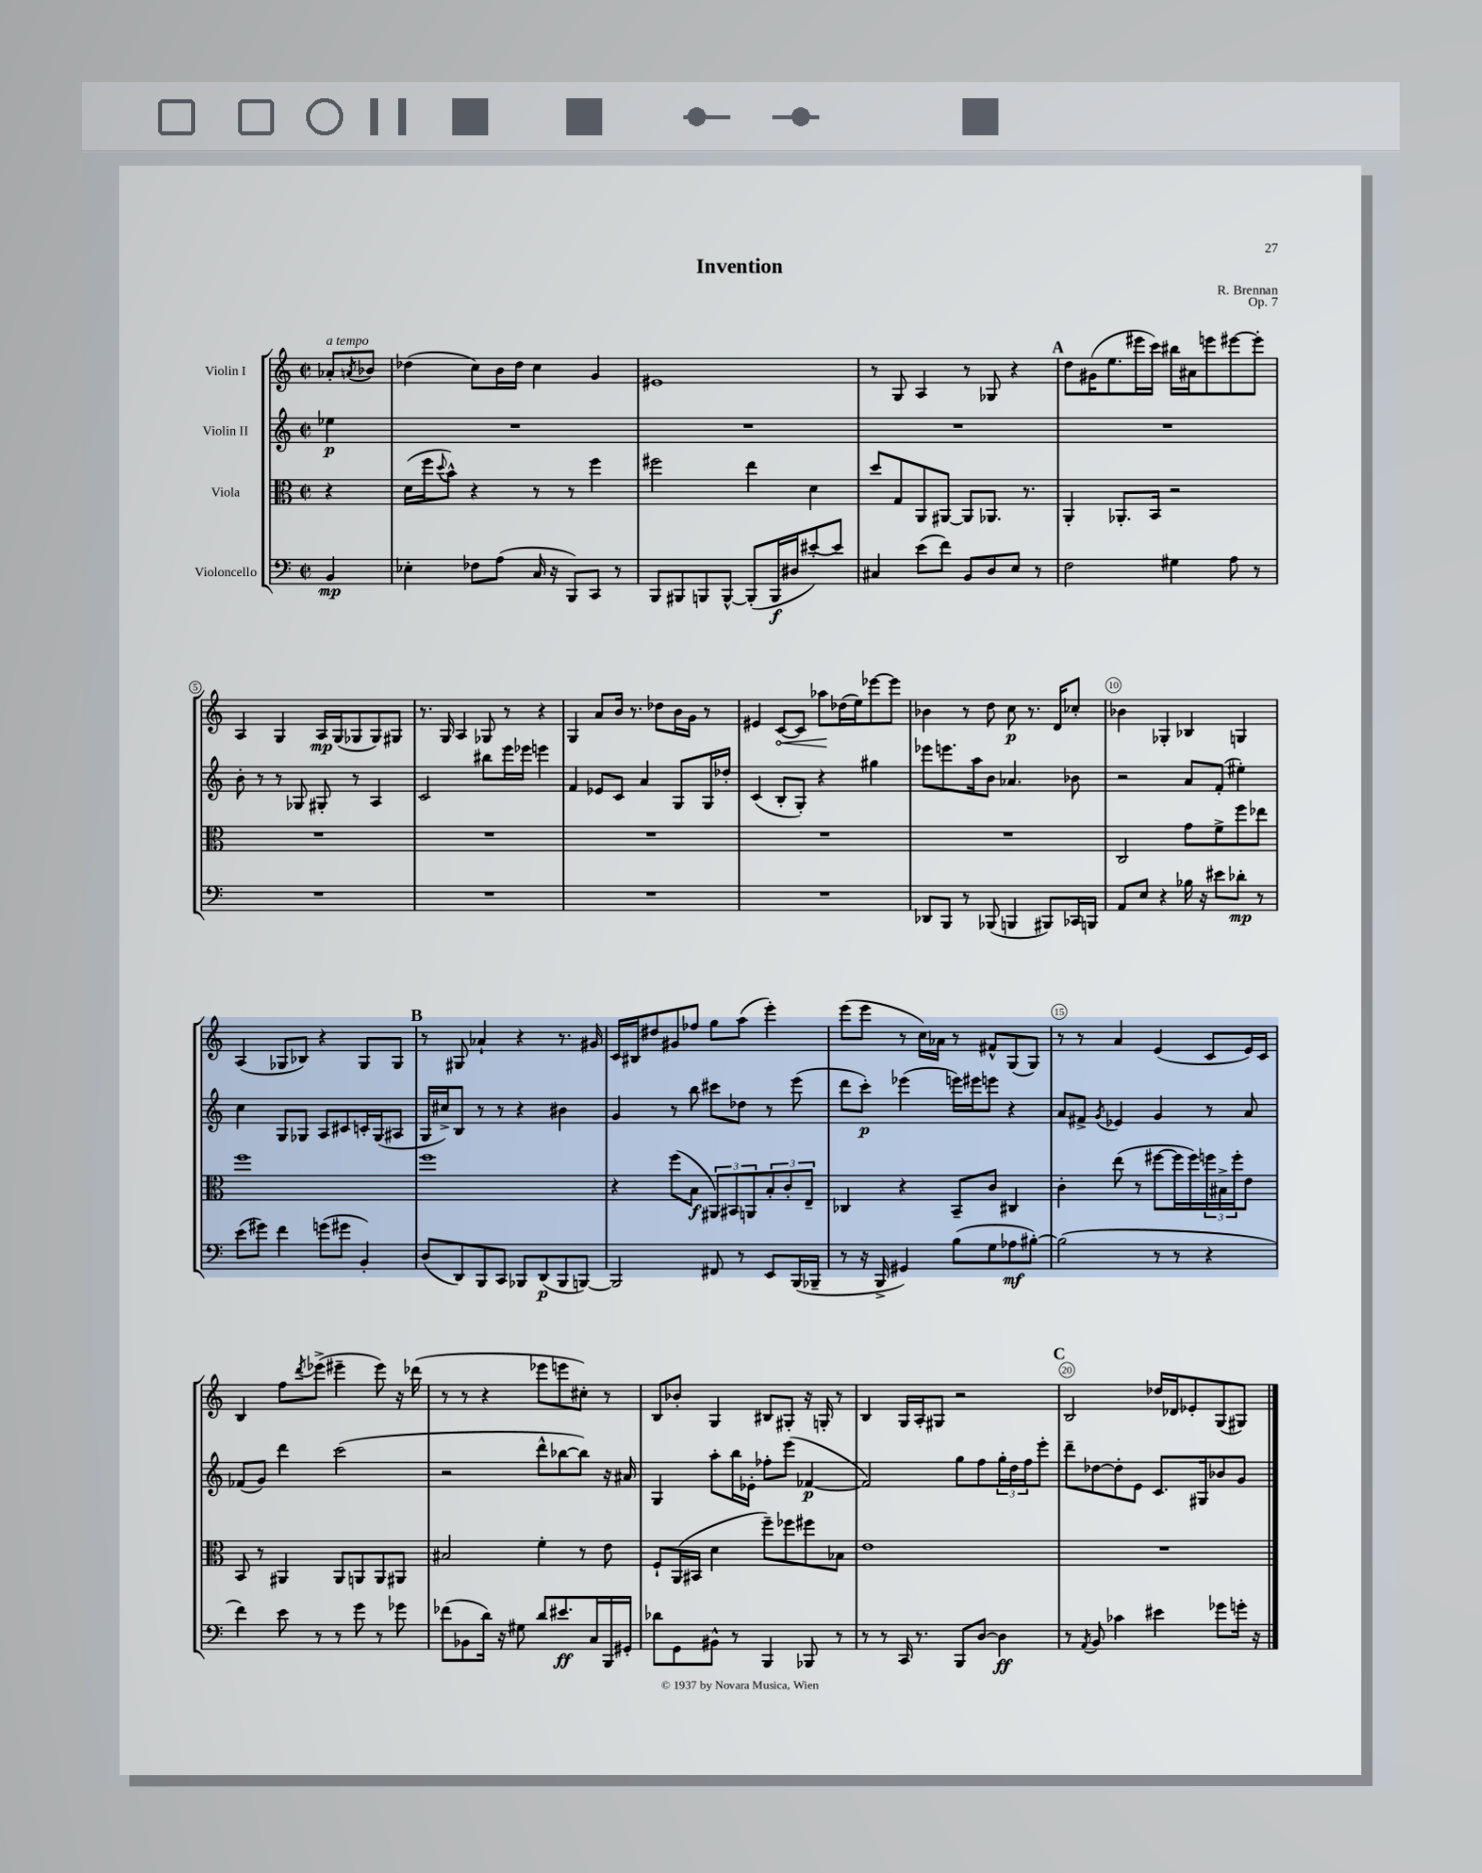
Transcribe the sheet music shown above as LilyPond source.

\header { title = "Invention" composer = "R. Brennan" opus = "Op. 7" }
<<
\new StaffGroup <<
\new Staff = "s0" \with { instrumentName = "Violin I" } {
    \clef treble \key c \major \defaultTimeSignature \time 2/2 \partial 4
    aes'8-.^\markup { \italic "a tempo" } \acciaccatura { a'8 } bes'8 |
    des''4( c''8) b'16 des''16 c''4 g'4 |
    eis'1 |
    r8 g8 a4 r8 ges8 r4 |
    \mark \markup { \bold "A" } d''8 gis'16( e''8. eis'''16 c'''16) bis''16 ais'16 e'''8 eis'''8~ eis'''8-. |
    a4 g4 a16\mp g16( ges8 ges8) gis8 |
    r8. g16 a4 ges8 r8 r4 |
    g4 a'8 b'16 r8. des''8 b'16 g'16 r8 |
    eis'4 \once \override Hairpin.circled-tip = ##t c'8~\< c'8 aes''8\! des''16( e''16) ees'''8~ ees'''8 |
    bes'4 r8 d''8 c''8\p r8. d'16 ces''8-. |
    bes'4 ges4-. bes4 g4 |
    a4( ges8 bes8) r4 ges8 ges8 |
    \mark \markup { \bold "B" } r8 gis8 aes'4-! r4 r8. gis'16 |
    c'16 bis16 dis''8 gis'8 fes''8 g''8 a''8( e'''4-.) |
    e'''8( e'''8 r8 c''16) aes'16 r8 fis'8-^ g8( g8) |
    r8 r8 a'4 e'4( c'8 e'16) c'16 |
    b4 f''8 \acciaccatura { d'''8 } ees'''8->( eis'''4-- eis'''8) r16 des'''16( |
    r8 r8 r4 ees'''8 e'''8 cis''8-.) r8 |
    b8 bes'8-. g4 bis8 gis8-. r16 g16-. r8 |
    b4 g16 a16-. gis8 r2 |
    \mark \markup { \bold "C" } b2 des''16 des'16 ees'8-. g8( gis8) \bar "|." |
}
\new Staff = "s1" \with { instrumentName = "Violin II" } {
    \clef treble \key c \major \defaultTimeSignature \time 2/2 \partial 4
    ees''4\p |
    R1 |
    R1 |
    R1 |
    \mark \markup { \bold "A" } R1 |
    b'8-. r8 r8 ges8 gis8-. r8 a4 |
    c'2 bis''8 e'''16 ees'''16 e'''4 |
    f'4 ees'8 c'8 a'4 g8 g16 des''16-. |
    c'4( b8-. g8-.) r4 gis''4 |
    ees'''8 e'''8. a''16 b'8 aes'4. bes'8 |
    r2 a'8 f'8-.( eis''4-.) |
    c''4 g8 ges8 a8 cis'8 c'16-. ges16( ais8 |
    \mark \markup { \bold "B" } g16 cis''16->) b8 r8 r8 r4 bis'4 |
    g'4 r8 b''8 cis'''8 des''8 r8 e'''8( |
    d'''8 c'''8-.\p) ees'''4( e'''16) eis'''16 e'''8 r4 |
    a'8 fis'8-> \acciaccatura { g'8 } ees'4 g'4 r8 a'8 |
    fes'8( g'8) d'''4 c'''2( |
    r2 d'''8-^ bes''8~ bes''8) r16 ais'16 |
    g4 a''8-. b''16 ees'16-. fes''8-. e'''8( fes'4~\p |
    fes'2) g''8 f''8 \tuplet 3/2 { g''16-. d''16 f''16 } e'''8-. |
    \mark \markup { \bold "C" } d'''8-- des''8~ des''8-. e'8 c'8. gis16 bes'8 g'8 \bar "|." |
}
\new Staff = "s2" \with { instrumentName = "Viola" } {
    \clef alto \key c \major \defaultTimeSignature \time 2/2 \partial 4
    r4 |
    d'16( f''16 \appoggiatura { d''8 } b'8-^) r4 r8 r8 f''4 |
    fis''2 e''4 d'4 |
    d''8 g8 a,8 ais,8~ ais,8 aes,8. r8. |
    \mark \markup { \bold "A" } a,4-. aes,8.-. b,16 r2 |
    R1 |
    R1 |
    R1 |
    R1 |
    R1 |
    c2 g'8 f'8-> f''8 ees''8 |
    f''1 |
    \mark \markup { \bold "B" } f''1 |
    r4 f''8( b8\f \tuplet 3/2 { ais,8) bis,8 a,8 } \tuplet 3/2 { b8-. c'8-. e8-- } |
    ces4 r4 b,8-- c'8 cis4 |
    c'4-. e''8( r8 fis''8~ fis''16 fis''16) \tuplet 3/2 { f''16 bis16-> f''16-. } e'8 |
    b,8 r8 ais,4 ais,8 a,8 a,8 ais,8 |
    bis2 f'4-. r8 e'8 |
    f8-! a,16( bis,16 d'4 f''8--) fes''8 fis''8 bes8 |
    e'1 |
    \mark \markup { \bold "C" } R1 \bar "|." |
}
\new Staff = "s3" \with { instrumentName = "Violoncello" } {
    \clef bass \key c \major \defaultTimeSignature \time 2/2 \partial 4
    b,4\mp |
    ees4-. fes8 a8( c16 r16 b,,8) c,8 r8 |
    b,,8 bis,,8 b,,8 b,,8~-^ b,,8-.( b,,16\f dis16 eis'8~-.) eis'8 |
    cis4 e'8( f'8) b,8 d8 e8 r8 |
    \mark \markup { \bold "A" } f2 gis4 a8 r8 |
    R1 |
    R1 |
    R1 |
    R1 |
    des,8 b,,8 r8 bes,,8( b,,4 bis,,8) ces,16 b,,16 |
    a,8 e8 r4 bes16 r16 eis'8 des'8-.\mp r8 |
    e'8( gis'8) f'4 g'8( gis'8 b,4-.) |
    \mark \markup { \bold "B" } d8( d,8) b,,8 c,8 bes,,8 d,8\p( bes,,8 b,,8~) |
    b,,2 fis,8 r8 e,8 b,,16( bes,,16-- |
    r8 r16 b,,16-> gis,4) b8( g8 aes8\mf bis8~-.) |
    bis2( r8 r8 r4 |
    f'4) e'8 r8 r8 g'8 r8 ges'8 |
    fes'8( bes,8 d'16) r16 gis8 d'8 eis'8.\ff c16 b,,16 gis,16-. |
    des'8 g,8 bis,8-^ r8 b,,4 bes,,8 r8 |
    r8 r8 c,16 r8. b,,8 d8~ d4\ff |
    \mark \markup { \bold "C" } r8 \acciaccatura { a,8 } b,8 ces'4 eis'4 ges'8 g'16-. r16 \bar "|." |
}
>>
>>
\layout { \context { \Score \override BarNumber.break-visibility = ##(#f #t #t) barNumberVisibility = #(every-nth-bar-number-visible 5) \override BarNumber.stencil = #(make-stencil-circler 0.1 0.3 ly:text-interface::print) } }
